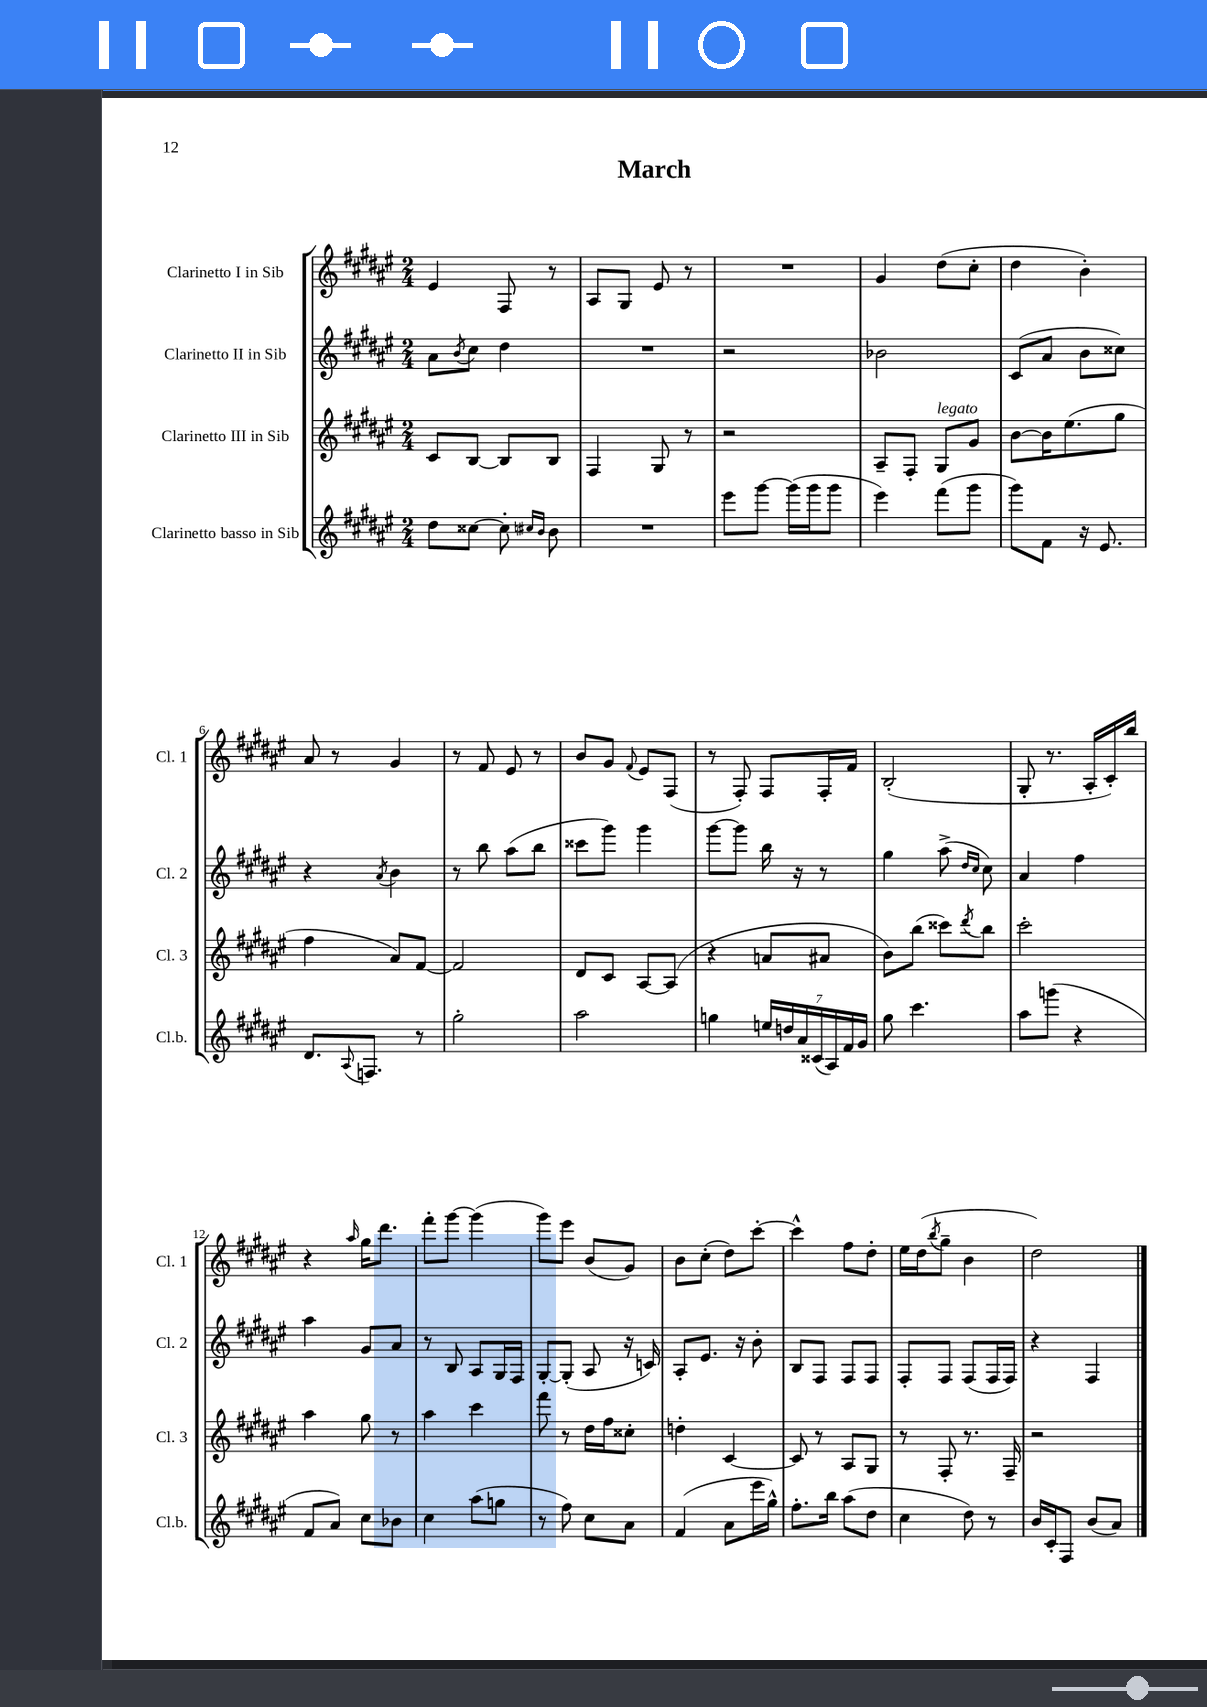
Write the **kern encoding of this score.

**kern	**kern	**kern	**kern
*part4	*part3	*part2	*part1
*staff4	*staff3	*staff2	*staff1
*I"Clarinetto basso in Sib	*I"Clarinetto III in Sib	*I"Clarinetto II in Sib	*I"Clarinetto I in Sib
*I'Cl.b.	*I'Cl. 3	*I'Cl. 2	*I'Cl. 1
*clefG2	*clefG2	*clefG2	*clefG2
*k[f#c#g#d#a#e#]	*k[f#c#g#d#a#e#]	*k[f#c#g#d#a#e#]	*k[f#c#g#d#a#e#]
*M2/4	*M2/4	*M2/4	*M2/4
=1	=1	=1	=1
8dd#\L	8c#/L	8a#\L	4e#/
.	.	8qb/	.
[8cc##X\J	[8B/J	8cc#\J	.
8cc##'\]	8B/L]	4dd#\	8F#/
16qqcc#X/LL	.	.	.
16qqb/JJ	.	.	.
8b\	8B/J	.	8r
=2	=2	=2	=2
2r	4F#/	2r	8A#/L
.	.	.	8G#/J
.	8G#/	.	8e#/
.	8r	.	8r
=3	=3	=3	=3
8eee#\L	2r	2r	2r
[8ggg#\J	.	.	.
(16ggg#\LL]	.	.	.
16ggg#\J	.	.	.
8ggg#\J	.	.	.
=4	=4	=4	=4
4eee#\)	8A#~/L	2b-X\	4g#/
.	8F#'/J	.	.
!	!LO:TX:a:i:t=legato	!	!
(8fff#\L	8G#/L	.	(8dd#\L
8ggg#\J	8g#/J	.	8cc#'\J
=5	=5	=5	=5
8ggg#\L)	[8b\L	(8c#/L	4dd#\
8f#\J	16b\K]	8a#/J	.
.	(8.ee#\	.	.
16r	.	8b\L	4b'\)
8.e#/	.	.	.
.	8gg#\J	8cc##X\J)	.
!!LO:LB:g=z
=6	=6	=6	=6
8.d#/L	4ff#\	4r	8a#/
.	.	.	8r
8qqA#/	.	.	.
8.Fn/J	.	.	.
.	.	8qa#/	.
.	8a#/L)	4b\	4g#/
8r	[8f#/J	.	.
=7	=7	=7	=7
2gg#'\	2f#/]	8r	8r
.	.	8bb\	8f#/
.	.	(8aa#\L	8e#/
.	.	8bb\J	8r
=8	=8	=8	=8
2aa#\	8d#/L	8ccc##X\L	8b/L
.	8c#/J	8ggg#\J)	8g#/J
.	.	.	8qqf#/
.	[8A#/L	4ggg#\	8e#/L
.	(8A#/J]	.	(8F#/J
=9	=9	=9	=9
4ggn\	4r	[8ggg#\L	8r
.	.	8ggg#\J]	8F#'/)
28een/LL	8an/L	16bb\	8F#/L
28ddn/	.	.	.
.	.	16r	.
28a#/	.	.	.
(28c##X/	.	.	.
.	8a#X/J	8r	16F#'/L
28A#/)	.	.	.
28f#/	.	.	.
.	.	.	16f#/JJ
28g#/JJ	.	.	.
=10	=10	=10	=10
8gg#\	8b\L)	4gg#\	(2B'/
4.ccc#\	(8bb\J	.	.
.	8ccc##X\L)	(8aa#^\	.
.	.	16qqdd#/LL	.
.	8qddd#/	16qqcc#/JJ	.
.	8bb\J	8cc#\)	.
=11	=11	=11	=11
8aa#\L	2ccc#'\	4a#/	8G#'/
(8gggn\J	.	.	8.r
4r	.	4ff#\	.
.	.	.	16A#'/LL
.	.	.	16c#'/)
.	.	.	16bb/JJ
!!LO:LB:g=z
=12	=12	=12	=12
8f#/L	4aa#\	4aa#\	4r
8a#/J)	.	.	.
.	.	.	16qqaa#/
8cc#\L	8gg#\	8g#/L	16gg#\KL
.	.	.	8.ddd#\J
8b-X\J	8r	8a#/J	.
=13	=13	=13	=13
4cc#\	4aa#\	8r	8fff#'\L
.	.	8B/	[8ggg#\J
(8aa#\L	4ccc#\	8A#/L	(4ggg#\]
8ggn\J	.	16G#/L	.
.	.	16F#/JJ	.
=14	=14	=14	=14
8r	8fff#\	[8G#'/L	8ggg#\L)
8ff#\)	8r	(8G#'/J]	8eee#\J
8cc#\L	16dd#\LL	8A#/	(8b/L
.	16ff#\J	.	.
8a#\J	8cc##X'\J	16r	8g#/J)
.	.	16cn/)	.
=15	=15	=15	=15
(4f#/	4ddn'\	8A#'/L	8b\L
.	.	8.e#/J	(8cc#'\J
8a#\L	[4c#/	.	8dd#\L)
.	.	16r	.
16eee#\L	.	8b'\	[8ccc#'\J
16gg#^^\JJ)	.	.	.
=16	=16	=16	=16
8.ff#'\L	8c#/]	8B/L	4ccc#^^\]
.	8r	8F#/J	.
16bb\Jk	.	.	.
(8aa#\L	8A#/L	8F#/L	8ff#\L
8dd#\J	8G#/J	8F#/J	8dd#'\J
=17	=17	=17	=17
4cc#\	8r	8F#'/L	16ee#\LL
.	.	.	(16dd#\J
.	.	.	8qbb/
.	8F#'/	8F#/J	8gg#~\J
8dd#\)	8.r	(8F#/L	4b\
8r	.	16F#/L	.
.	16F#~/	16F#/JJ)	.
=18	=18	=18	=18
16b/LL	2r	4r	2dd#\)
16c#'/J	.	.	.
8F#/J	.	.	.
(8b/L	.	4F#/	.
8a#/J)	.	.	.
==	==	==	==
*-	*-	*-	*-
